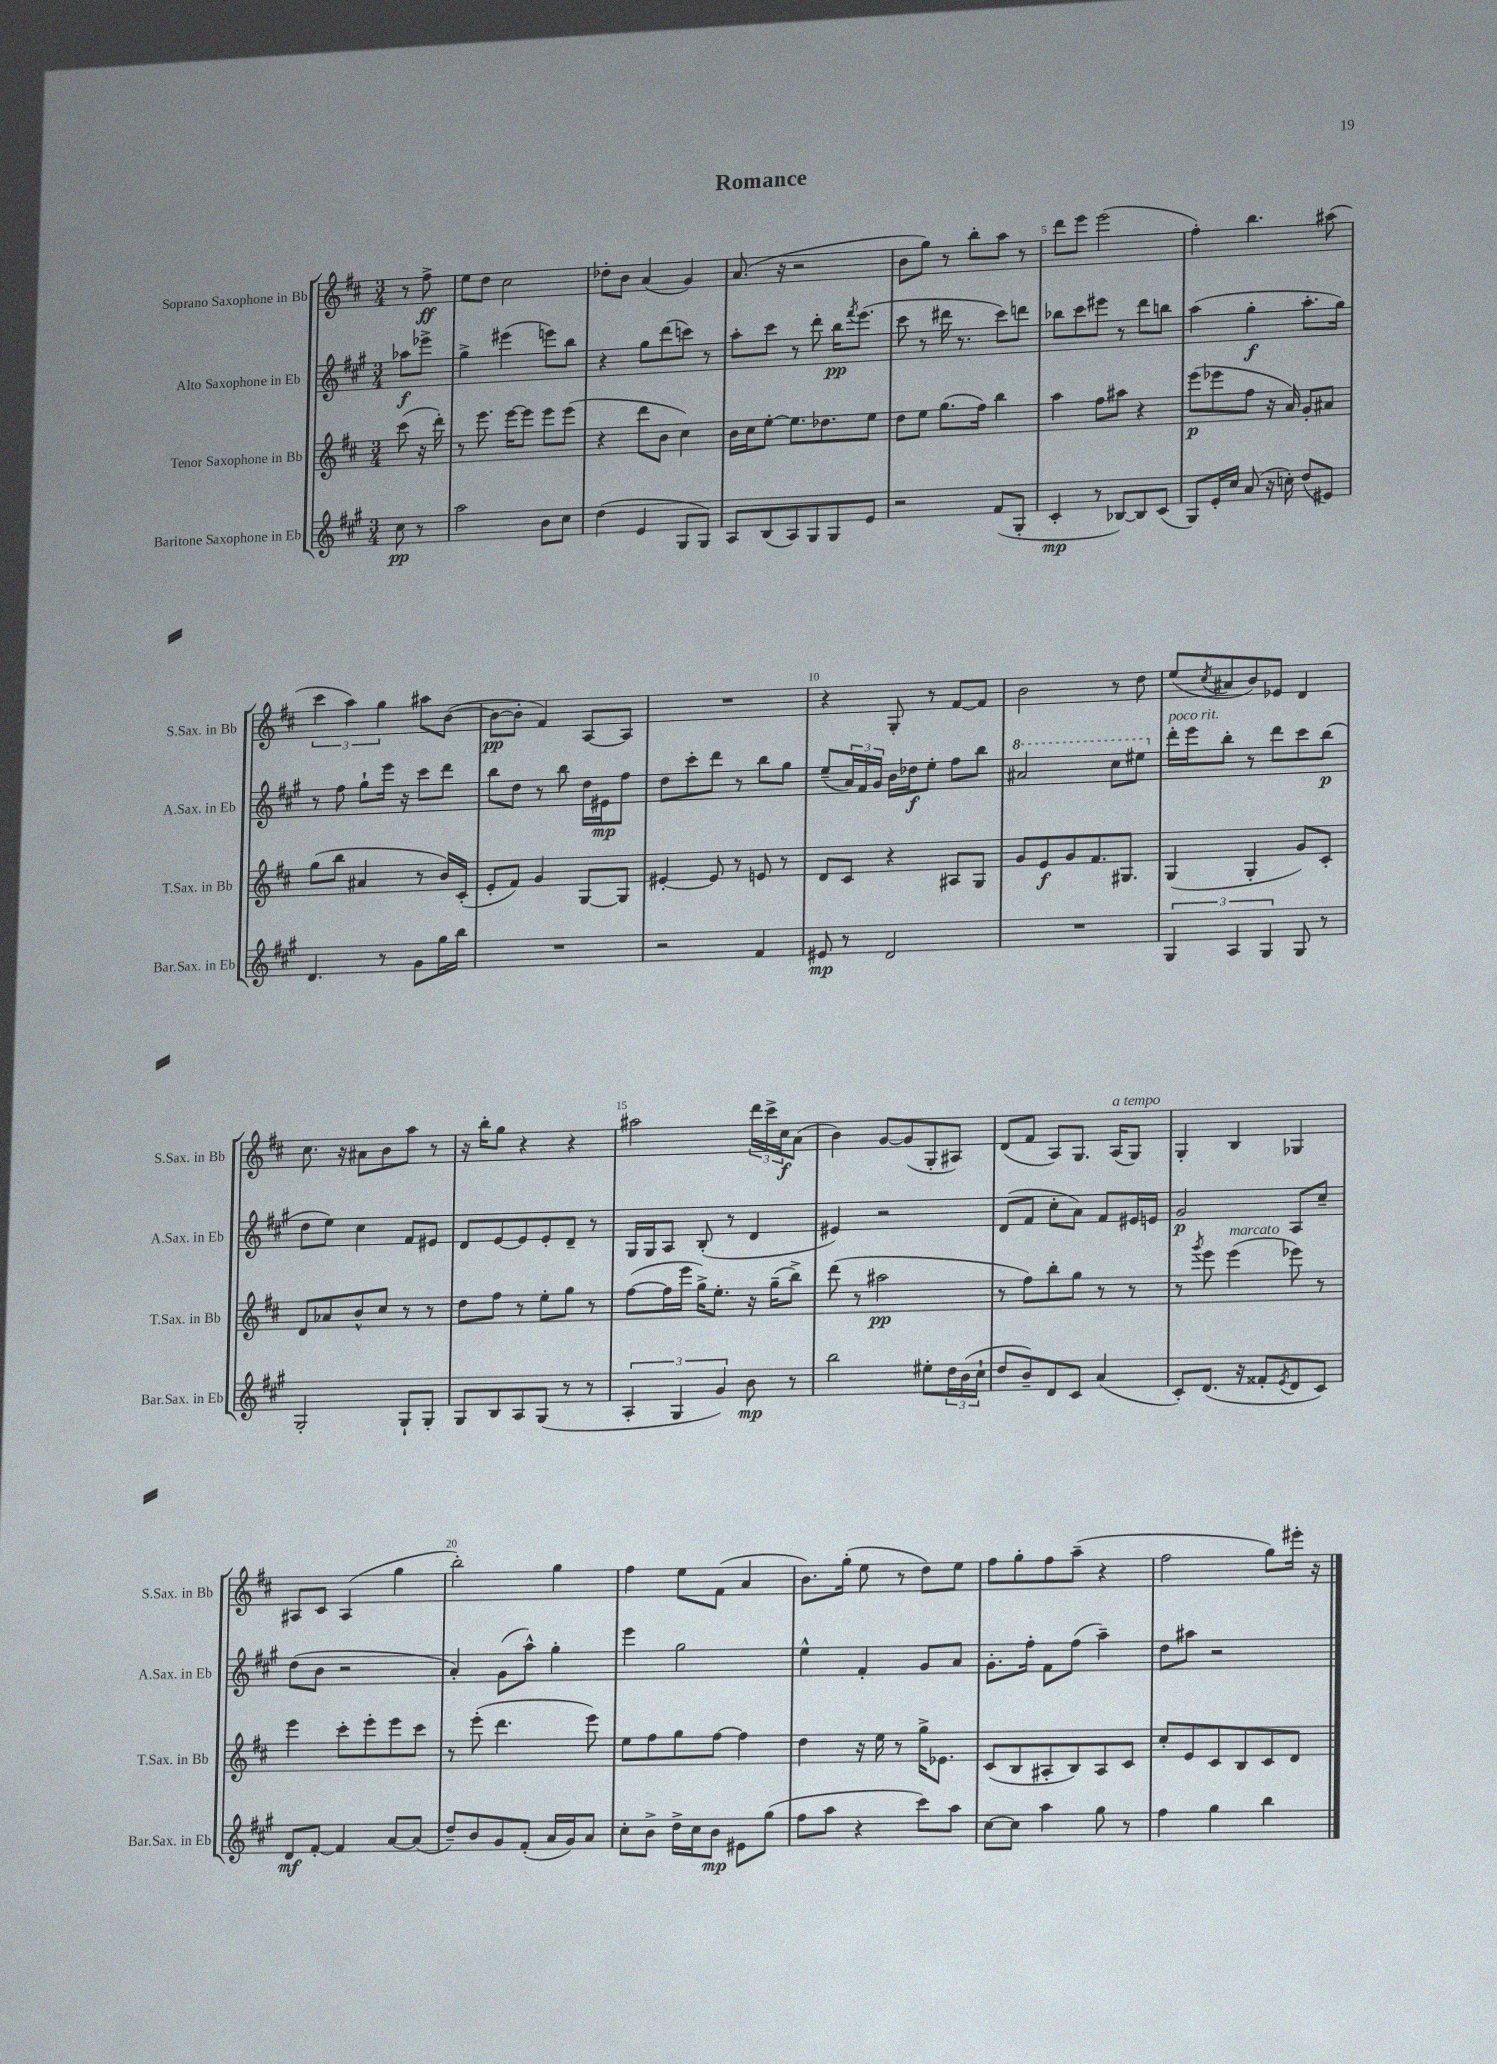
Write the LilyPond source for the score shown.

\header { title = "Romance" }
<<
\new StaffGroup <<
\new Staff = "s0" \with { instrumentName = "Soprano Saxophone in Bb" shortInstrumentName = "S.Sax. in Bb" } {
    \clef treble \key d \major \numericTimeSignature \time 3/4 \partial 4
    r8 fis''8->\ff |
    e''8 d''8 cis''2 |
    des''8-. b'8 a'4( g'4) |
    a'8.( r16 r2 |
    b'8 g''8) r8 b''8-. a''8 r8 |
    d'''8 e'''8 e'''2( |
    fis''4-.) b''4. ais''8( |
    \tuplet 3/2 { cis'''4 a''4) g''4 } ais''8 b'8~( |
    b'8~\pp b'8-. fis'4) a8~ a8 |
    R2. |
    r4 g8-. r8 fis'8~ fis'8 |
    b'2 r8 d''8 |
    e''8( \acciaccatura { cis''8 } ais'8 b'8) ees'8 d'4 |
    cis''8. r16 ais'8 b'8 a''8 r8 |
    r16 b''16-. g''8 r4 r4 |
    ais''2 \tuplet 3/2 { d'''16 cis'''16-> cis''16\f } a'8( |
    b'4) g'8~ g'8( g8-. ais8) |
    d'8( fis'8 a8) g8. a16^\markup { \italic "a tempo" }( g8) |
    g4-. b4 ges4 |
    ais8 cis'8 ais4( g''4 |
    b''2-.) g''4 |
    fis''4 e''8 fis'8( a'4 |
    b'8.) g''16-.( e''8 r8 d''8) e''8 |
    fis''8 g''8-. fis''8 a''8--( r4 |
    fis''2 g''8) eis'''16-. r16 \bar "|." |
}
\new Staff = "s1" \with { instrumentName = "Alto Saxophone in Eb" shortInstrumentName = "A.Sax. in Eb" } {
    \clef treble \key a \major \numericTimeSignature \time 3/4 \partial 4
    aes''8\f ees'''8-> |
    gis''4-> eis'''4( e'''8) b''8 |
    r4 gis''8 d'''8( c'''8) r8 |
    a''8-. cis'''8 r8 d'''8-. b''16\pp \acciaccatura { fis'''8 } e'''8.( |
    cis'''8 r8 dis'''16 r8. cis'''8) d'''8 |
    bes''8 cis'''8 eis'''8 r8 d'''8 b''8 |
    a''4( gis''4-.\f a''8.-. gis''16) |
    r8 fis''8 gis''8-! e'''16 r16 cis'''8 d'''8 |
    b''8 d''8 r8 b''8 d''16 eis'16\mp fis''8 |
    d''8 cis'''8-. d'''8 r8 b''8 gis''8 |
    e''8--( \tuplet 3/2 { a'16) fis'16 gis'16 } b'16 des''16\f e''8-. fis''8 b''8 |
    \ottava #1 ais''2 cis'''8 eis'''8 \ottava #0 |
    d'''16-.^\markup { \italic "poco rit." } e'''16 b''8-. r8 d'''8 cis'''8 b''8\p( |
    d''8 e''8) cis''4 fis'8 eis'8 |
    d'8 e'8~ e'8 e'8-. d'8-- r8 |
    gis16 gis16 a8 b8-.( r8 d'4 |
    eis'4) r2 |
    d'8( fis'8 cis''8-. a'8) fis'8 eis'16 e'16 |
    gis'2\p a8 cis''8-- |
    d''8( b'8 r2 |
    a'4-.) gis'8( a''8-^) gis''4-. |
    e'''4 gis''2 |
    e''4-^ fis'4-. gis'8 a'8 |
    gis'8.-. fis''16-. fis'8 fis''8( a''4--) |
    d''8 ais''8 r2 \bar "|." |
}
\new Staff = "s2" \with { instrumentName = "Tenor Saxophone in Bb" shortInstrumentName = "T.Sax. in Bb" } {
    \clef treble \key d \major \numericTimeSignature \time 3/4 \partial 4
    cis'''8( r16 d'''16-.) |
    r8 e'''8. e'''16~ e'''8 e'''8 e'''8( |
    r4 d'''8 b'8 cis''4) |
    b'16 cis''16 e''8~-. e''8. des''8. e''8 |
    d''8 e''8 g''8.( fis''16) b''4 |
    a''4 fis''8 ais''8 r4 |
    e'''8\p( ees'''8 fis''8 r16 a'16) g'8-. ais'8 |
    g''8( b''8 ais'4 r8 b'16) cis'16-.( |
    e'8-. fis'8) g'4 g8~ g8 |
    eis'4~-. eis'8 r8 e'8 r8 |
    d'8 cis'8 r4 ais8 g8 |
    g'8 e'8\f g'8 fis'8. gis8. |
    g4( g4-. g'8) cis'8-. |
    d'8 aes'8 b'8-^ cis''8 r8 r8 |
    d''8 fis''8 r8 e''8-. g''8 r8 |
    fis''8~( fis''16 e'''16 g''16->) e''8.-. r16 g''16--( b''8->) |
    d'''8( r8 ais''2\pp |
    r8 fis''8) b''8-. g''8 r8 r8 |
    r8 \acciaccatura { g'''8 } e'''8 e'''4^\markup { \italic "marcato" }( ees'''8) r8 |
    e'''4 cis'''8-. e'''8-. e'''8 cis'''8 |
    r8 e'''8-.( d'''4. e'''8) |
    e''8 fis''8 g''8 fis''8~ fis''4 |
    d''4 r16 e''16 r8 g''16-> ees'8. |
    cis'8( b8 ais8-. b8) ais8 cis'8 |
    cis''8-. e'8 cis'8 b8 cis'8 d'8 \bar "|." |
}
\new Staff = "s3" \with { instrumentName = "Baritone Saxophone in Eb" shortInstrumentName = "Bar.Sax. in Eb" } {
    \clef treble \key a \major \numericTimeSignature \time 3/4 \partial 4
    cis''8\pp r8 |
    a''2 b'8 cis''8 |
    d''4( e'4 gis8 gis8) |
    a8 b8( a8) gis8 gis8 e'8 |
    r2 fis'8( gis8-. |
    cis'4-.\mp r8 bes8~) bes8 cis'8( |
    gis8) e'16-. cis''16 a'8( r16 c''16-.) d''8( eis'8) |
    d'4. r8 gis'8 gis''16 b''16 |
    R2. |
    r2 fis'4 |
    eis'8\mp r8 d'2 |
    R2. |
    \tuplet 3/2 { gis4 a4 gis4 } gis8 r8 |
    gis2-. gis8-! gis8-. |
    gis8 b8 a8 gis8( r8 r8 |
    \tuplet 3/2 { a4-. gis4 gis'4) } b'8\mp r8 |
    b''2 eis''8-. \tuplet 3/2 { d''16 b'16( cis''16-! } |
    d''8 b'8--) d'8 cis'8 a'4( |
    cis'8-.) d'8.( r16 fisis'8-. \acciaccatura { e'8 } d'8 cis'8) |
    d'8\mf fis'8~-. fis'4 a'8~ a'8( |
    d''8--) b'8 gis'8 fis'8-.( a'16 gis'16) a'8 |
    cis''8-. b'8-> d''16-> cis''16 b'8\mp eis'8 gis''8( |
    fis''8 a''8 r4 cis'''8) a''8 |
    cis''8~ cis''8 a''4 gis''8 r8 |
    fis''4 gis''4 b''4 \bar "|." |
}
>>
>>
\layout { \context { \Score \override BarNumber.break-visibility = ##(#f #t #t) barNumberVisibility = #(every-nth-bar-number-visible 5) } }
